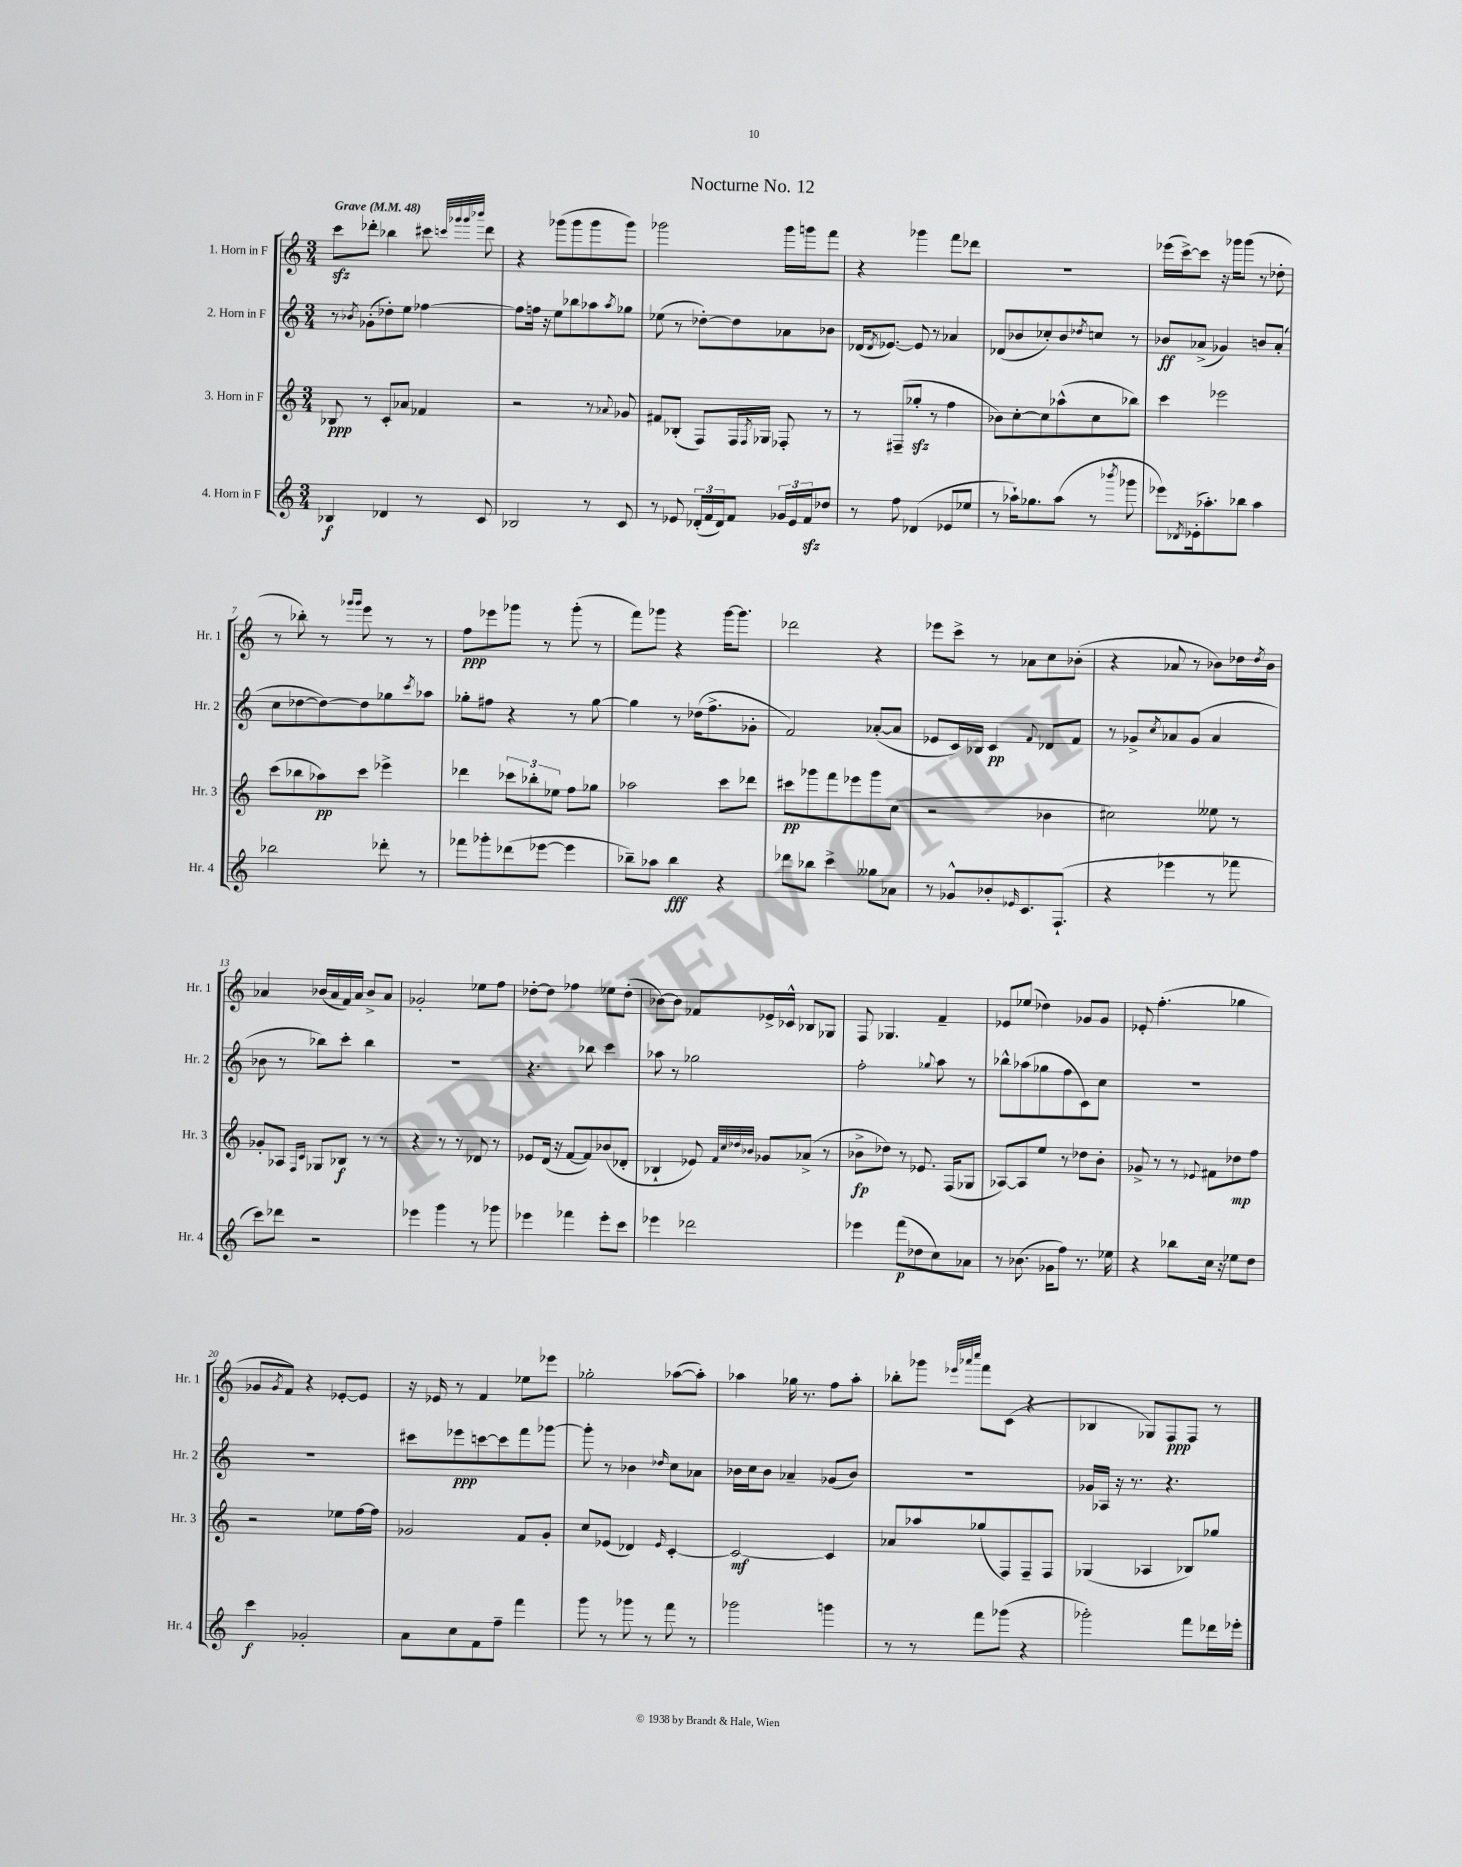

**kern	**kern	**kern	**kern
*staff4	*staff3	*staff2	*staff1
*clefG2	*clefG2	*clefG2	*clefG2
*k[]	*k[]	*k[]	*k[]
*M3/4	*M3/4	*M3/4	*M3/4
*MM48	*MM48	*MM48	*MM48
4B-	8B-	8r	8ccc
.	.	8qb-	.
.	8r	(8g-'	8ddd-'
4d-	8c'	8dd-')	4bb-
.	8a-	8ee	.
8r	4f-	[4ff-	8ccc#
.	.	.	32qqccc
.	.	.	32qqggg-
.	.	.	32qqggg-
.	.	.	32qqbbb-
8c	.	.	8ddd-
=	=	=	=
2B-	2r	8ff-]	4r
.	.	16ff	.
.	.	16r	.
.	.	8ee	(8ggg-
.	.	8bb-	8ggg-
8r	8r	8aa-	8ggg-
.	8qqa-	8qaa-	.
8c	8g-	8gg-	8ggg-)
=	=	=	=
8r	8f#	(8ee-	2ggg-
8e-	(8B-'	8r	.
(24d-'	8F)	[8dd-')	.
24f	.	.	.
24d-)	.	.	.
8f	16F	8dd-]	.
.	8qF	.	.
.	16G-	.	.
24g-	8F-'	8a-	16ggg-
24e-	.	.	.
.	.	.	16ggg
24f	.	.	.
8dd-	8r	8b-	8fff
=	=	=	=
8r	8r	(16d-	4r
.	.	8qd-	.
.	.	[8.e-)	.
8ff	(8F#~	.	.
(4d-	8gg-'	8e-]	4ggg-
.	8r	8r	.
8e-	4ff	4a-	8fff
8ee-	.	.	8ddd-
=	=	=	=
8r	8b-)	(8d-	2.r
16aa-`)	[8cc'	8b-	.
8.gg-	.	.	.
.	8cc]	8cc-')	.
(8aa-	(8aa-^^	8b-	.
.	.	8qdd-	.
8r	8cc	8cc	.
8qbbb-	.	.	.
8ggg-	8bb-)	8r	.
=	=	=	=
8eee-)	4ccc	8b-	(16eee-
.	.	.	[16ccc^)
8qd-	.	.	.
(16e-'	.	(8a-^	8ccc]
8.aa-')	.	.	.
.	2eee-	4g-)	16r
.	.	.	16ggg-
8bb-	.	.	(8ggg-
4aa-	.	8b	8r
.	.	(8a-'	8dd-'
=	=	=	=
2bb-	(8ccc	8cc	8r
.	8bb-	[8dd-	8bb-')
.	8aa-)	8dd-_)	8r
.	.	.	16qqggg-
.	.	.	16qqggg-
.	8ccc	8dd-]	8eee
8ddd-'	4eee-^	8gg-	8r
.	.	8qccc	.
8r	.	8aa-	8r
=	=	=	=
8fff-	4ddd-	8gg-'	8ff
8ggg-'	.	8ff#	8eee-
(8ddd-	12ccc-	4r	8ggg-
.	12bb-'	.	.
[8eee-	.	.	8r
.	12ee-	.	.
4eee-]	8ff	8r	(8ggg-'
.	8gg-	[8gg-	8r
=	=	=	=
8bb-~)	2aa-	4gg-]	8fff)
8aa-	.	.	8ggg-
4bb-	.	8r	4r
.	.	(16dd-	.
.	.	8.ff^	.
4r	8ccc	.	[16ggg-
.	.	.	8.ggg-]
.	8ddd-	8g-'	.
=	=	=	=
8ddd-	8ccc#	2f)	2ddd-
8bb-	8ggg-	.	.
4ccc^	8fff	.	.
.	8eee-	.	.
8gg--	8ggg-	([8a-'	4r
8a-	(8cc	8a-]	.
=	=	=	=
8r	2r	8e-	8eee-
8g-^^	.	16c)	8ccc^
.	.	16B-	.
8b-'	.	4c	8r
16qqe-	.	.	.
8.c	.	.	8a-
.	.	8qqf	.
.	4b-	8d-	8cc
(8.F`	.	.	.
.	.	8f	(8b-'
=	=	=	=
4r	2cc#)	8r	4r
.	.	8g-^	.
.	.	8qcc	.
4eee-	.	8a-	8a-
.	.	(8g-	8r
8r	8ee--	4a-	8b-)
8fff-	8r	.	16dd-
.	.	.	8qdd-
.	.	.	16b-
=	=	=	=
8ccc)	8g-'	8b-	4a-
8ddd-	8A-	8r	.
.	16qqF	.	.
.	16qqc	.	.
2r	8G-	8bb-)	(16b-
.	.	.	16a-
.	8B-	8ccc'	16f)
.	.	.	16a-
.	8r	4bb-	8b-^
.	8r	.	8a-
=	=	=	=
4eee-	4r	2.r	2g-'
4ggg	8r	.	.
.	8r	.	.
8r	8d-	.	8ee-
8ggg-	8r	.	8ff
=	=	=	=
4eee-	8e-	4.r	[8dd-'
.	(16d	.	8dd-]
.	16r	.	.
4fff-	[8f	.	4ff-
.	8f])	8bb-	.
8eee-'	(8b-	4ccc	8ee-
8ccc	8d-'	.	(8dd-'
=	=	=	=
4eee-	4B-`	8aa-	[8b-)
.	.	8r	8b-]
2ddd-	8e-)	2gg-	8f-
.	32qqf	.	.
.	32qqcc	.	.
.	32qqdd-	.	.
.	32qqb-	.	.
.	8g-	.	16e-^
.	.	.	16c-^^
.	(8a-^	.	8B-
.	8r	.	8G-
=	=	=	=
4eee-	8b-^	2ff'	8F
.	8dd-)	.	4.G-
(8fff	8r	.	.
8dd-	8.e-	.	.
.	.	8qqgg-	.
8cc)	.	8aa	4f~
.	(16F	.	.
8a-	8G-	8r	.
=	=	=	=
8r	[8A-)	8bb-^^	8e-
(8.b-	8A-]	(8aa-	(8ee-
.	8ee	8gg-	4dd-)
16g-	.	.	.
8ff)	8r	8ff	.
8.r	8dd-	8c)	8g-
.	8b'	8cc	8g-
16ee-	.	.	.
=	=	=	=
4r	8g-^	2.r	8e-'
.	8r	.	(4.ff'
8bb-	8r	.	.
.	8qqe-	.	.
16cc	8f#	.	.
16r	.	.	.
8ee-	8dd-	.	4gg-
8dd	8ff	.	.
=	=	=	=
4ccc	2r	2.r	8g-
.	.	.	8qg-
.	.	.	8f)
2g-'	.	.	4r
.	8ee-	.	[8e-'
.	[16ff	.	8e-]
.	16ff]	.	.
=	=	=	=
8a	2g-	8ccc#	16r
.	.	.	16e-
8cc	.	8eee-	8r
8f	.	[8ccc	4f
8ff~	.	8ccc]	.
4fff	8f	8fff	8ee-
.	8g-'	[8ggg-	8eee-
=	=	=	=
8ggg	8cc	8ggg-']	2gg-'
8r	(8e-	8r	.
8ggg-	4d-)	4b-	.
8r	.	.	.
.	16qqe-	16qqdd-	.
8fff	[4c'	8cc	([8aa-
8r	.	8a-	8aa-'])
=	=	=	=
2ggg-	2c_	16b-	4aa-
.	.	16cc	.
.	.	8b-	.
.	.	4a-~	16gg-
.	.	.	8.r
4ggg	4c]	(8g-	8ff
.	.	8b-)	8aa-'
=	=	=	=
8r	8a-	2.r	8bb-'
8r	8aa-	.	8ggg-
.	.	.	32qqeee-
.	.	.	32qqaaa-
.	.	.	32qqcccc
8fff	(8gg-	.	8fff
(8ggg-	8F)	.	(8c
4r	8F~	.	4r
.	8F	.	.
=	=	=	=
2ggg-')	(4G-	16g-	4B-
.	.	16A-	.
.	.	16r	.
.	.	8.r	.
.	4A-	.	8G-)
.	.	4.r	8F
8fff	8B-)	.	8F
16ddd-	8gg-	.	8r
16eee-'	.	.	.
==	==	==	==
*-	*-	*-	*-
